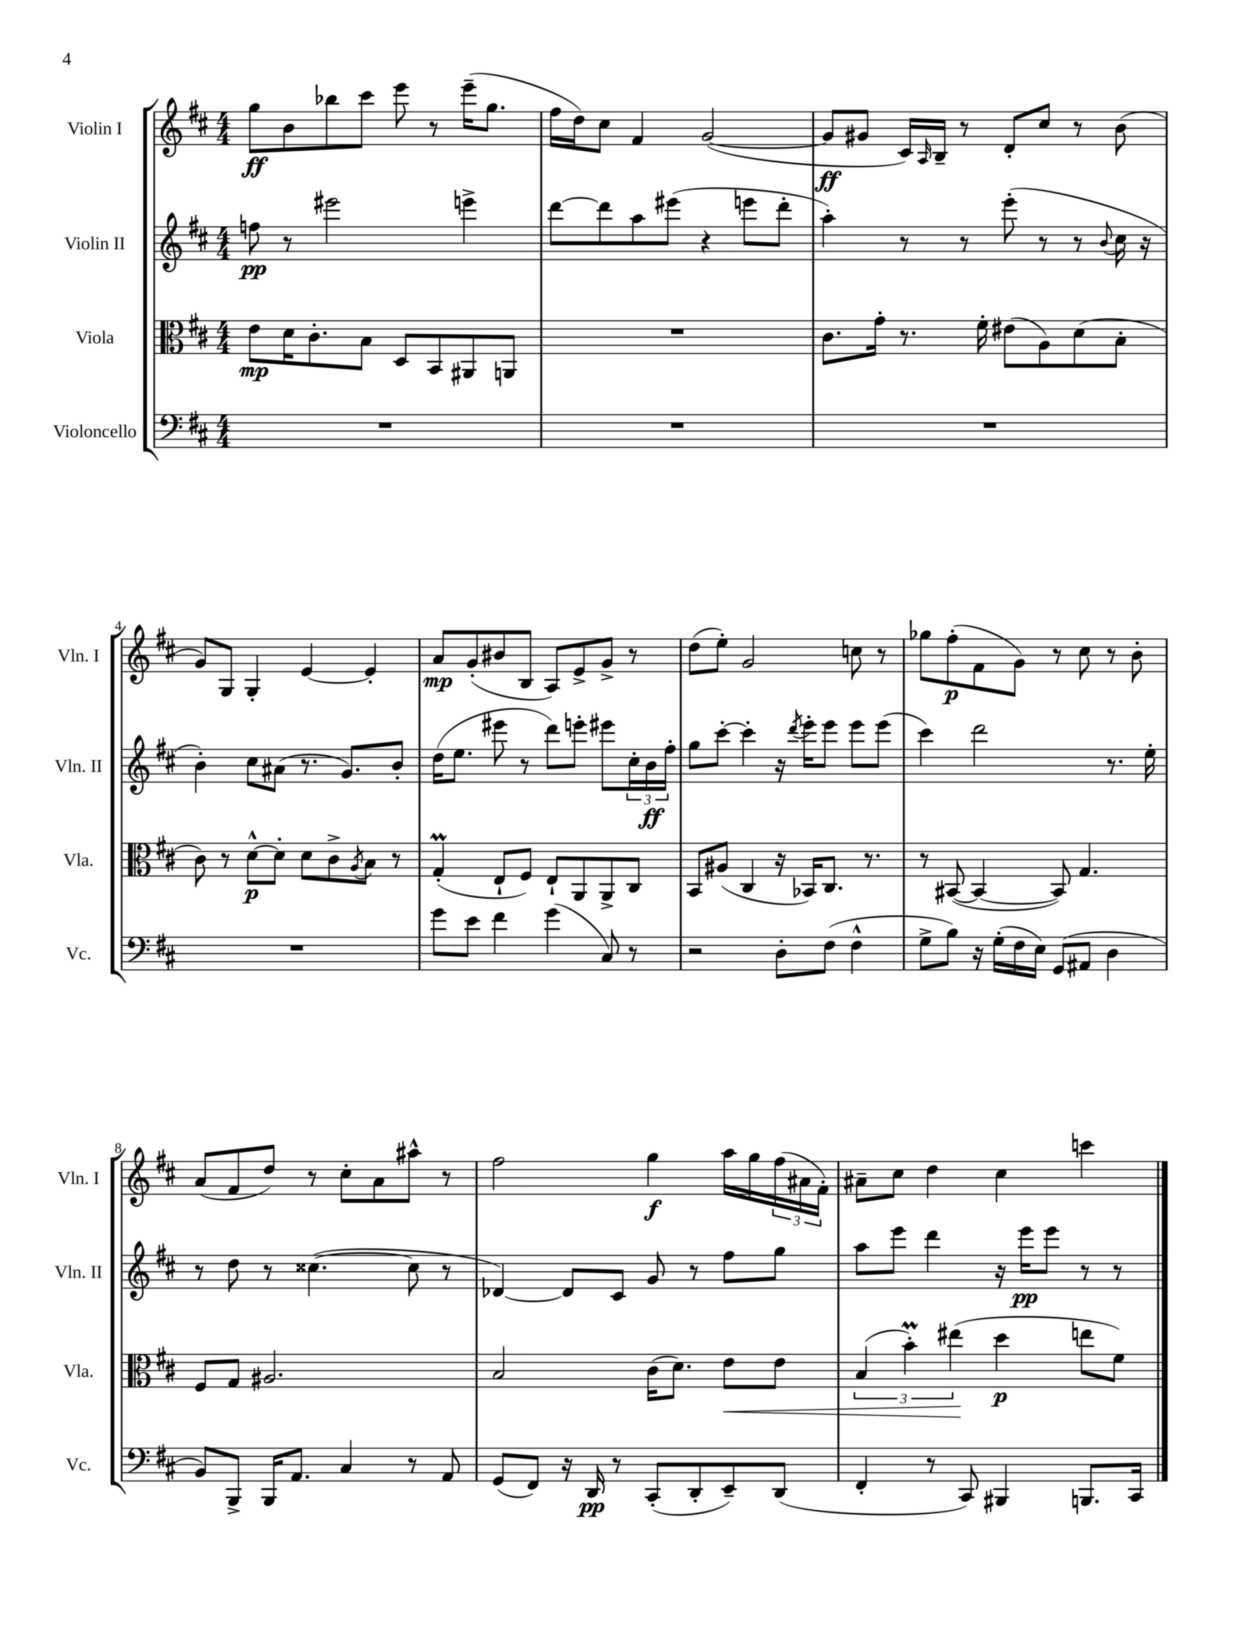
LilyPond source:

<<
\new StaffGroup <<
\new Staff = "s0" \with { instrumentName = "Violin I" shortInstrumentName = "Vln. I" } {
    \clef treble \key d \major \numericTimeSignature \time 4/4
    g''8\ff b'8 bes''8 cis'''8 e'''8 r8 e'''16--( g''8. |
    fis''16 d''16) cis''8 fis'4 g'2~( |
    g'8\ff gis'8 cis'16) \grace { a16 } b16-- r8 d'8-. cis''8 r8 b'8( |
    g'8) g8 g4-. e'4~ e'4-. |
    a'8\mp g'8-.( bis'8 b8 a8) e'8-> g'8-> r8 |
    d''8( e''8-.) g'2 c''8 r8 |
    ges''8 fis''8-.\p( fis'8 g'8) r8 cis''8 r8 b'8-. |
    a'8( fis'8 d''8) r8 cis''8-. a'8 ais''8-^ r8 |
    fis''2 g''4\f a''16 g''16 \tuplet 3/2 { fis''16( ais'16 fis'16-.) } |
    ais'8-- cis''8 d''4 cis''4 c'''4 \bar "|." |
}
\new Staff = "s1" \with { instrumentName = "Violin II" shortInstrumentName = "Vln. II" } {
    \clef treble \key d \major \numericTimeSignature \time 4/4
    f''8\pp r8 eis'''2 e'''4-> |
    d'''8~ d'''8 a''8 eis'''8( r4 e'''8 d'''8-. |
    a''4-.) r8 r8 e'''8-.( r8 r8 \appoggiatura { b'8 } cis''16 r16 |
    b'4-.) cis''8 ais'8( r8. g'8.) b'8-. |
    d''16( e''8. eis'''8 r8 d'''8) e'''8-. eis'''8 \tuplet 3/2 { cis''16-. b'16\ff fis''16-. } |
    g''8 cis'''8~-. cis'''4-. r16 \acciaccatura { d'''8 } e'''16-. e'''8 e'''8 e'''8( |
    cis'''4) d'''2 r8. e''16-. |
    r8 d''8 r8 cisis''4.~( cisis''8 r8 |
    des'4~) des'8 cis'8 g'8 r8 fis''8 g''8 |
    a''8 e'''8 d'''4 r16 e'''16\pp e'''8 r8 r8 \bar "|." |
}
\new Staff = "s2" \with { instrumentName = "Viola" shortInstrumentName = "Vla." } {
    \clef alto \key d \major \numericTimeSignature \time 4/4
    e'8\mp d'16 cis'8.-. b8 d8 b,8 ais,8 a,8 |
    R1 |
    cis'8. g'16-. r8. fis'16-. eis'8( a8) d'8( b8-. |
    cis'8) r8 d'8~-^\p d'8-. d'8 cis'8-> \acciaccatura { a8 } b8 r8 |
    g4-.\prall( e8-! fis8) e8-! a,8 a,8-> cis8 |
    b,8 ais8( cis4 r16 bes,16) cis8. r8. |
    r8 bis,8~( bis,4~ bis,8) g4. |
    fis8 g8 ais2. |
    b2 cis'16( d'8.) e'8\< e'8 |
    \tuplet 3/2 { b4( b'4-.\prall) eis''4\!( } d''4\p e''8 fis'8) \bar "|." |
}
\new Staff = "s3" \with { instrumentName = "Violoncello" shortInstrumentName = "Vc." } {
    \clef bass \key d \major \numericTimeSignature \time 4/4
    R1 |
    R1 |
    R1 |
    R1 |
    g'8 e'8 fis'4 g'4( cis8) r8 |
    r2 d8-. fis8( fis4-^ |
    g8-> b8) r16 g16-.( fis16 e16) g,8( ais,8 d4 |
    b,8) b,,8-> b,,16 a,8. cis4 r8 a,8 |
    g,8( fis,8) r16 d,16\pp r8 cis,8-.( d,8-. e,8--) d,8( |
    fis,4-. r8 cis,8) bis,,4 b,,8. cis,16 \bar "|." |
}
>>
>>
